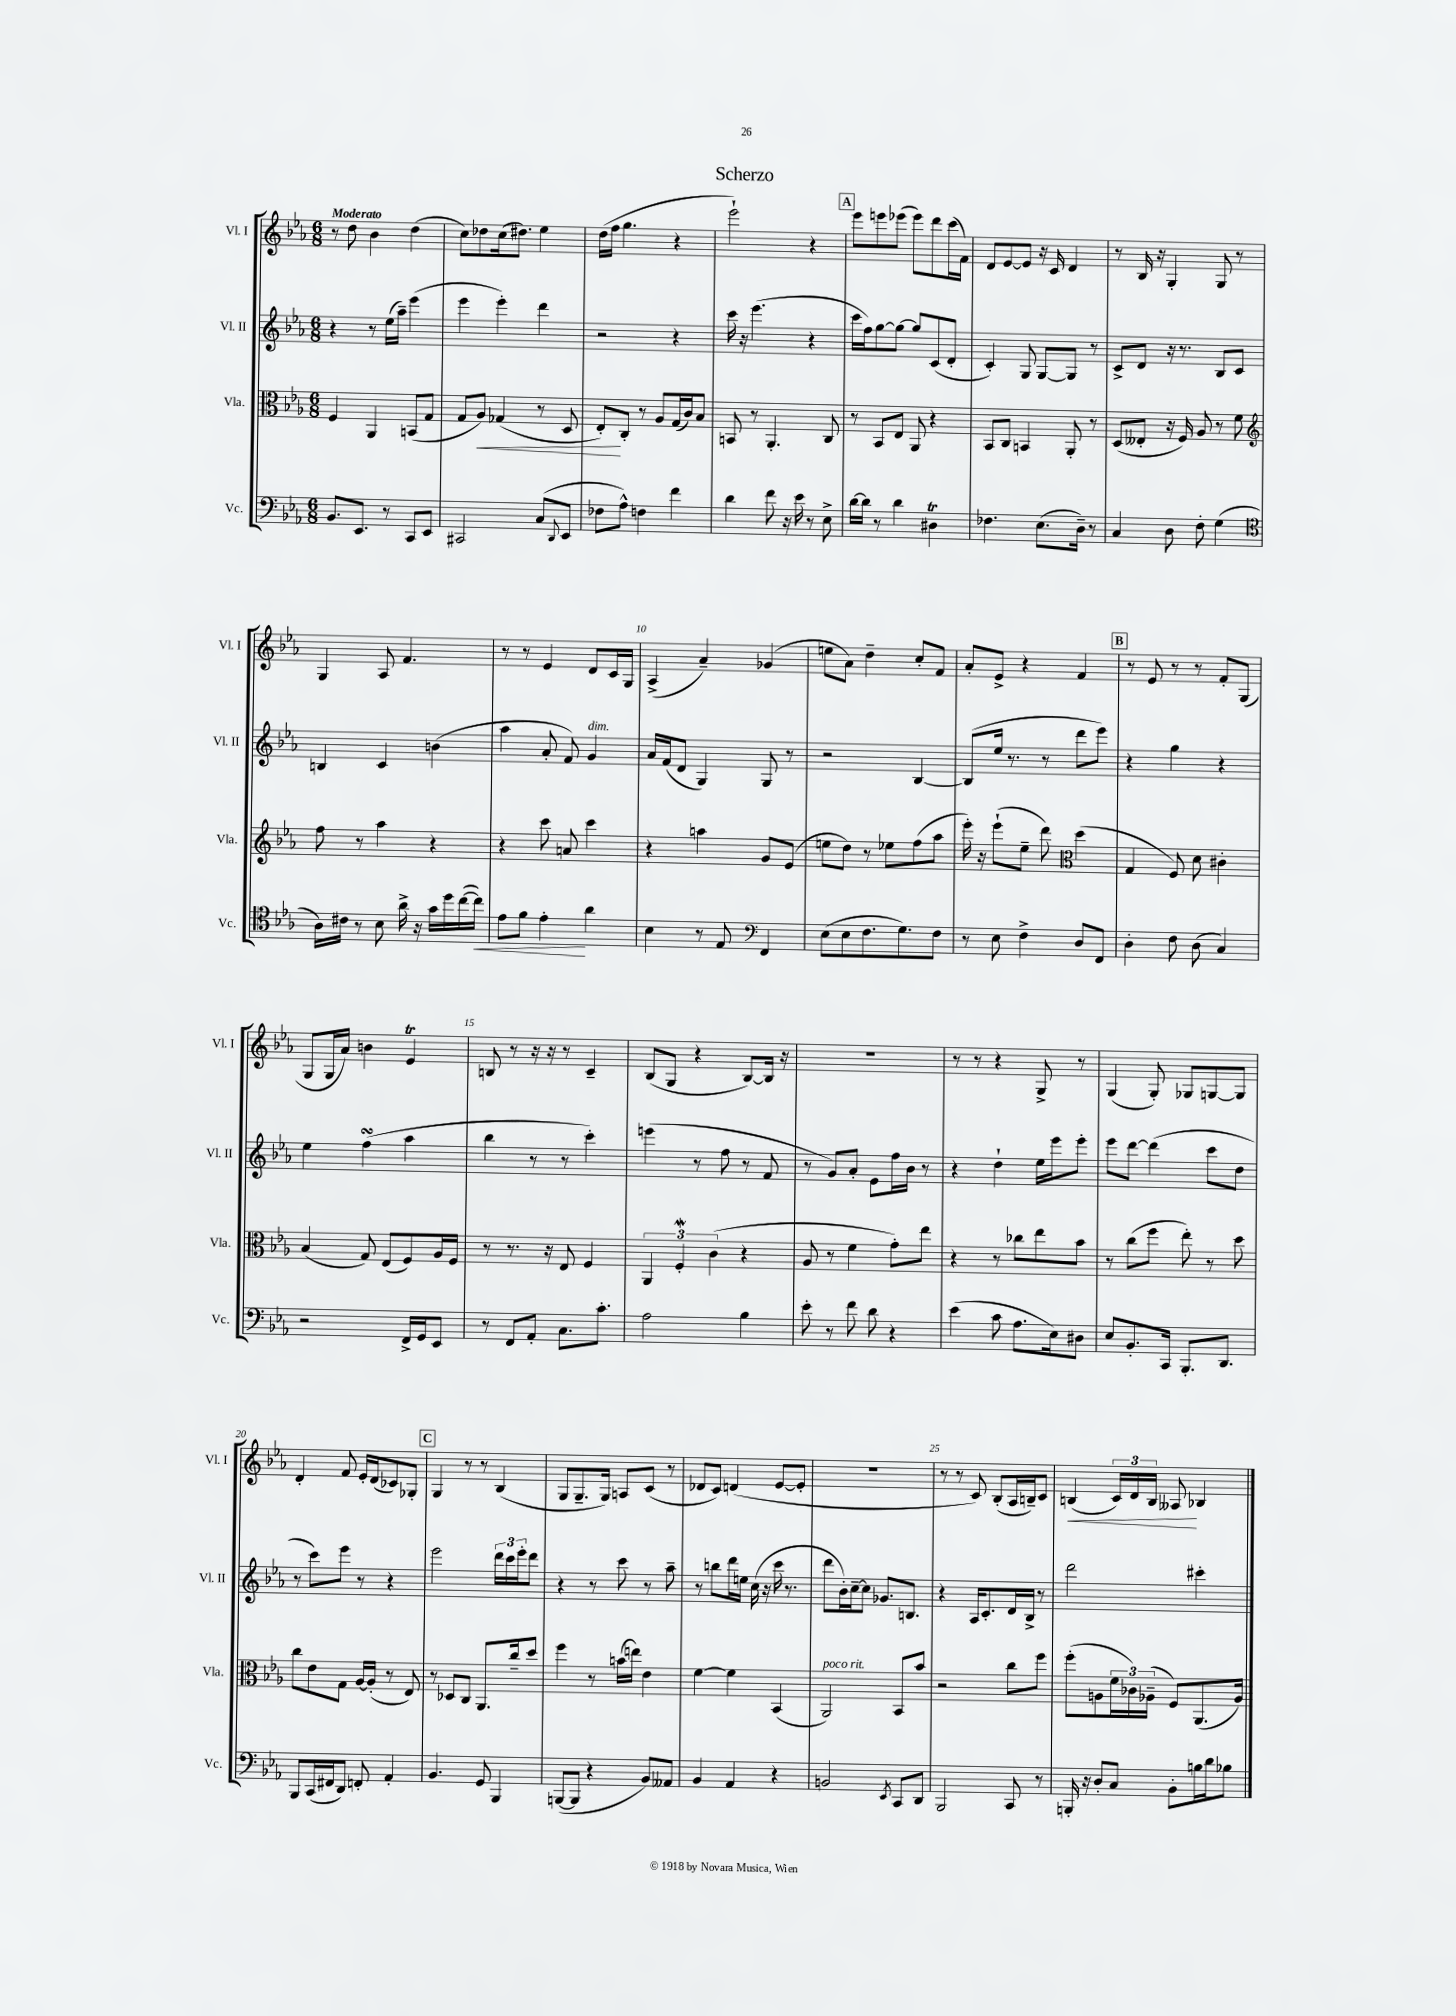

**kern	**dynam	**kern	**dynam	**kern	**kern	**dynam
*part4	*part4	*part3	*part3	*part2	*part1	*part1
*staff4	*staff4	*staff3	*staff3	*staff2	*staff1	*staff1
*I"Vc.	*	*I"Vla.	*	*I"Vl. II	*I"Vl. I	*
*I'Vc.	*	*I'Vla.	*	*I'Vl. II	*I'Vl. I	*
*clefF4	*	*clefC3	*	*clefG2	*clefG2	*
*k[b-e-a-]	*	*k[b-e-a-]	*	*k[b-e-a-]	*k[b-e-a-]	*
*M6/8	*	*M6/8	*	*M6/8	*M6/8	*
=1	=1	=1	=1	=1	=1	=1
!	!	!	!	!	!LO:TX:a:B:t=Moderato	!
8.BB-/L	.	4F/	.	4r	8r	.
.	.	.	.	.	8dd\	.
8.EE-/J	.	.	.	.	.	.
.	.	4AA-/	.	8r	4b-\	.
8r	.	.	.	(16ee-\LL	.	.
.	.	.	.	16aa-~\JJ)	.	.
8CC/L	.	(8BBn/L	.	(4eee-\	(4dd\	.
8EE-/J	.	8G/J	.	.	.	.
=2	=2	=2	=2	=2	=2	=2
2CC#X/	.	8G/L	.	4eee-\	8cc\L)	.
!	!	!	!LO:HP:b	!	!	!
.	.	8A-/J)	<	.	8dd-X\	.
.	.	(4G-X/	.	4eee-'\)	(16cc\k	.
.	.	.	.	.	8.dd#X\J)	.
(8C/L	.	8r	.	4ddd\	4ee-\	.
8qqDD/	.	.	.	.	.	.
8EE-/J	.	8D/	.	.	.	.
=3	=3	=3	=3	=3	=3	=3
8F-X\L	.	8E-'/L)	.	2r	(16dd\LL	.
.	.	.	.	.	16ff\JJ	.
8A-^^\J)	.	8C'/J	[	.	4.gg\	.
4Fn\	.	8r	.	.	.	.
.	.	8A-/L	.	.	.	.
4f\	.	(16G/L	.	4r	4r	.
.	.	16c/J)	.	.	.	.
.	.	8B-/J	.	.	.	.
=4	=4	=4	=4	=4	=4	=4
4d\	.	8BBn/	.	16ccc\	2eee-`\)	.
.	.	.	.	16r	.	.
.	.	8r	.	(4.eee-\	.	.
8f\	.	4.AA-'/	.	.	.	.
16r	.	.	.	.	.	.
16e-\	.	.	.	.	.	.
8r	.	.	.	4r	4r	.
8E-^\	.	8C/	.	.	.	.
!!LO:REH:place=s1:t=A
=5	=5	=5	=5	=5	=5	=5
[16d\LL	.	8r	.	16ccc\LL	8eee-\L	.
16d\JJ]	.	.	.	16ff\J)	.	.
8r	.	8BB-/L	.	[8gg\	8eeen\	.
4d\	.	8E-/J	.	8gg\J_	(8eee-X\J	.
.	.	8AA-/	.	8gg/L]	8eee-\L)	.
4D#Xt\	.	4r	.	(8c/	8ddd\	.
.	.	.	.	8d'/J	(16ccc\L	.
.	.	.	.	.	16f\JJ)	.
=6	=6	=6	=6	=6	=6	=6
4.F-X\	.	8BB-/L	.	4c'/)	8d/L	.
.	.	8C/J	.	.	[8e-/	.
.	.	4BBn/	.	8G/	8e-/J]	.
(8.E-\L	.	.	.	[8G/L	16r	.
.	.	.	.	.	16c/	.
.	.	8AA-'/	.	8G/J]	4d/	.
16D~\Jk)	.	.	.	.	.	.
8r	.	8r	.	8r	.	.
=7	=7	=7	=7	=7	=7	=7
4C/	.	(8D/L	.	8c^/L	8r	.
.	.	8E--X'/J	.	8d/J	16B-/	.
.	.	.	.	.	16r	.
8D\	.	16r	.	16r	4G'/	.
.	.	16F/)	.	8.r	.	.
8F'\	.	8A-/	.	.	.	.
(4G\	.	8r	.	8B-/L	8G/	.
.	.	8f\	.	8c/J	8r	.
!!LO:LB:g=z
=8	=8	=8	=8	=8	=8	=8
*clefC4	*	*clefG2	*	*	*	*
16A-\LL)	.	8ff\	.	4Bn/	4G/	.
16c#X\JJ	.	.	.	.	.	.
8r	.	8r	.	.	.	.
8B-\	.	4aa-\	.	4c/	8A-/	.
16a-^\	.	.	.	.	4.f/	.
16r	.	.	.	.	.	.
16g\LL	.	4r	.	(4bn\	.	.
16dd\	.	.	.	.	.	.
([16cc\	.	.	.	.	.	.
!	!LO:HP:b	!	!	!	!	!
16cc\JJ])	<	.	.	.	.	.
=9	=9	=9	=9	=9	=9	=9
8e-\L	.	4r	.	4aa-\	8r	.
8f\J	.	.	.	.	8r	.
4e-'\	.	8ccc\	.	8a-'/	4e-/	.
.	.	8an/	.	8f/)	.	.
!	!	!	!	!LO:TX:a:i:t=dim.	!	!
4a-\	[	4ccc\	.	4g/	8d/L	.
.	.	.	.	.	16c/L	.
.	.	.	.	.	16G/JJ	.
=10	=10	=10	=10	=10	=10	=10
4B-\	.	4r	.	16a-/LL	(4A-^/	.
.	.	.	.	(16f/J	.	.
.	.	.	.	8d/J	.	.
8r	.	4aan\	.	4G/)	4a-~/)	.
8E-/	.	.	.	.	.	.
*clefF4	*	*	*	*	*	*
4FF/	.	8g/L	.	8G/	(4g-X/	.
.	.	(8e-/J	.	8r	.	.
=11	=11	=11	=11	=11	=11	=11
(8E-\L	.	8een\L	.	2r	8een\L	.
8E-\	.	8dd\J)	.	.	8a-\J)	.
8.F\	.	8r	.	.	4dd~\	.
.	.	8ee-X\L	.	.	.	.
8.G\)	.	.	.	.	.	.
.	.	(8ff\	.	[4B-/	8cc'/L	.
8F\J	.	8aa-\J	.	.	8f/J	.
=12	=12	=12	=12	=12	=12	=12
8r	.	16eee-'\)	.	(8B-/L]	8a-'/L	.
.	.	16r	.	.	.	.
8E-\	.	(8eee-`\L	.	16ee-/Jk	8e-^/J	.
.	.	.	.	8.r	.	.
4F^\	.	8ee-~\J	.	.	4r	.
.	.	8ddd\)	.	8r	.	.
*	*	*clefC3	*	*	*	*
8D/L	.	(4dd\	.	8ddd\L	4f/	.
8FF/J	.	.	.	8eee-\J)	.	.
!!LO:REH:place=s1:t=B
=13	=13	=13	=13	=13	=13	=13
4D'\	.	4G/	.	4r	8r	.
.	.	.	.	.	8e-/	.
8F\	.	8F/)	.	4gg\	8r	.
(8D\	.	8d\	.	.	8r	.
4C/)	.	4c#X'\	.	4r	8f'/L	.
.	.	.	.	.	(8G/J	.
!!LO:LB:g=z
=14	=14	=14	=14	=14	=14	=14
2r	.	(4B-/	.	4ee-\	8G/L	.
.	.	.	.	.	16G/L	.
.	.	.	.	.	16a-/JJ)	.
.	.	8G/)	.	(4ffsSSS\	4bn\	.
.	.	(8E-/L	.	.	.	.
16FF^/LL	.	8F/)	.	4aa-\	4e-T/	.
16GG/J	.	.	.	.	.	.
8EE-/J	.	16A-/L	.	.	.	.
.	.	16F/JJ	.	.	.	.
=15	=15	=15	=15	=15	=15	=15
8r	.	8r	.	4bb-\	8Bn/	.
8FF/L	.	8.r	.	.	8r	.
8AA-'/J	.	.	.	8r	16r	.
.	.	16r	.	.	16r	.
8.C\L	.	8E-/	.	8r	8r	.
.	.	4F/	.	4ccc'\)	4c~/	.
8.c'\J	.	.	.	.	.	.
=16	=16	=16	=16	=16	=16	=16
2A-\	.	6AA-/	.	(4eeen\	(8B-/L	.
.	.	.	.	.	8G/J	.
.	.	6FW'/	.	.	.	.
.	.	.	.	8r	4r	.
.	.	(6c\	.	.	.	.
.	.	.	.	8ff\	.	.
4B-\	.	4r	.	8r	[8B-/L)	.
.	.	.	.	8f/	16B-/Jk]	.
.	.	.	.	.	16r	.
=17	=17	=17	=17	=17	=17	=17
8e-'\	.	8A-/	.	8r	2.r	.
8r	.	8r	.	8g/L)	.	.
8f\	.	4f\	.	8a-'/J	.	.
8d\	.	.	.	8e-\L	.	.
4r	.	8g'\L)	.	16ff\L	.	.
.	.	.	.	16b-\JJ	.	.
.	.	8ee-\J	.	8r	.	.
=18	=18	=18	=18	=18	=18	=18
(4e-\	.	4r	.	4r	8r	.
.	.	.	.	.	8r	.
8c\	.	8r	.	4dd`\	4r	.
8.A-\L	.	8cc-X\L	.	.	.	.
.	.	8ee-\	.	16ee-\LL	8G^/	.
16E-\k)	.	.	.	16eee-\J	.	.
8D#X\J	.	8b-\J	.	8eee-'\J	8r	.
=19	=19	=19	=19	=19	=19	=19
8E-/L	.	8r	.	8eee-\L	(4G/	.
8.BB-'/	.	(8cc\L	.	[8ddd\J	.	.
.	.	8ff\J	.	(4ddd\]	8G'/)	.
16CC/Jk	.	.	.	.	.	.
8.BBB-'/L	.	8ee-'\)	.	.	8G-X/L	.
.	.	8r	.	8ccc\L	[8Gn/	.
8.DD/J	.	.	.	.	.	.
.	.	8dd\	.	8dd\J	8G/J]	.
!!LO:LB:g=z
=20	=20	=20	=20	=20	=20	=20
8BBB-/L	.	8cc\L	.	8r	4d'/	.
(16CC/L	.	8e-\	.	8ccc\L)	.	.
16FF#X/J	.	.	.	.	.	.
8DD/J)	.	8G\J	.	8eee-\J	8f/	.
8FFn'/	.	[16A-/LL	.	8r	16e-'/LL	.
.	.	(16A-'/JJ]	.	.	(16d/J	.
4AA-'/	.	8r	.	4r	8c-X/)	.
.	.	8E-/)	.	.	8G-X'/J	.
!!LO:REH:place=s1:t=C
=21	=21	=21	=21	=21	=21	=21
4.BB-/	.	8r	.	2eee-\	4G/	.
.	.	8D-X/L	.	.	.	.
.	.	8C/J	.	.	8r	.
8GG/	.	8.AA-/L	.	.	8r	.
4BBB-/	.	.	.	24ddd\LL	(4B-/	.
.	.	.	.	24ccc\	.	.
.	.	16cc~/k	.	.	.	.
.	.	.	.	24eee-'\J	.	.
.	.	8dd/J	.	8ddd\J	.	.
=22	=22	=22	=22	=22	=22	=22
([8BBBn/L	.	4ff\	.	4r	8G/L	.
8BBB/J]	.	.	.	.	8.G~/	.
4r	.	8r	.	8r	.	.
.	.	.	.	.	16G/Jk)	.
.	.	(16bn\LL	.	8ccc\	8An/L	.
.	.	16een\JJ)	.	.	.	.
8BB-/L)	.	4e-\	.	8r	(8c/J	.
8AA--X/J	.	.	.	8aa-~\	8r	.
=23	=23	=23	=23	=23	=23	=23
4BB-/	.	[4f\	.	8r	8d-X/L	.
.	.	.	.	8bbn\L	8c/J)	.
4AA-/	.	4f\]	.	16ddd\L	(4dn/	.
.	.	.	.	16een\JJ	.	.
.	.	.	.	(16cc\	.	.
.	.	.	.	16r	.	.
4r	.	(4BB-/	.	16ccc\	[8e-/L	.
.	.	.	.	8.r	.	.
.	.	.	.	.	8e-'/J]	.
=24	=24	=24	=24	=24	=24	=24
!	!	!LO:TX:a:i:t=poco rit.	!	!	!	!
2BBn/	.	2AA-/)	.	8ddd\L	2.r	.
.	.	.	.	16b-'\L)	.	.
.	.	.	.	[16cc~\J	.	.
.	.	.	.	8cc\J]	.	.
.	.	.	.	8.g-X/L	.	.
8qEE-/	.	.	.	.	.	.
8CC/L	.	8BB-/L	.	.	.	.
.	.	.	.	8.Bn/J	.	.
8DD/J	.	8b-/J	.	.	.	.
=25	=25	=25	=25	=25	=25	=25
2BBB-/	.	2r	.	4r	8r	.
.	.	.	.	.	8r	.
.	.	.	.	16A-/KL	8c/)	.
.	.	.	.	8.c'/	.	.
.	.	.	.	.	(8B-'/L	.
8CC/	.	8cc\L	.	16d/L	16A-/L	.
.	.	.	.	16B-^/JJ	16Bn~/J)	.
8r	.	8ff\J	.	8r	8c/J	.
=26	=26	=26	=26	=26	=26	=26
!	!	!	!	!	!	!LO:HP:b
16BBBn'/	.	(8ff'\L	.	2ddd\	(4Bn/	<
16r	.	.	.	.	.	.
8D'/L	.	8An\	.	.	.	.
8C/J	.	24f\L	.	.	24c/LL)	.
.	.	24c-X\)	.	.	24d/	.
.	.	(24A-X~\JJ	.	.	24B/JJ	.
8BB-'\L	.	8F/L)	.	.	8A--X/	.
16Bn\L	.	(8.AA-/	.	4ccc#X'\	4B-X/	[
16d\J	.	.	.	.	.	.
8B-X\J	.	.	.	.	.	.
.	.	16A-/Jk)	.	.	.	.
==	==	==	==	==	==	==
*-	*-	*-	*-	*-	*-	*-
